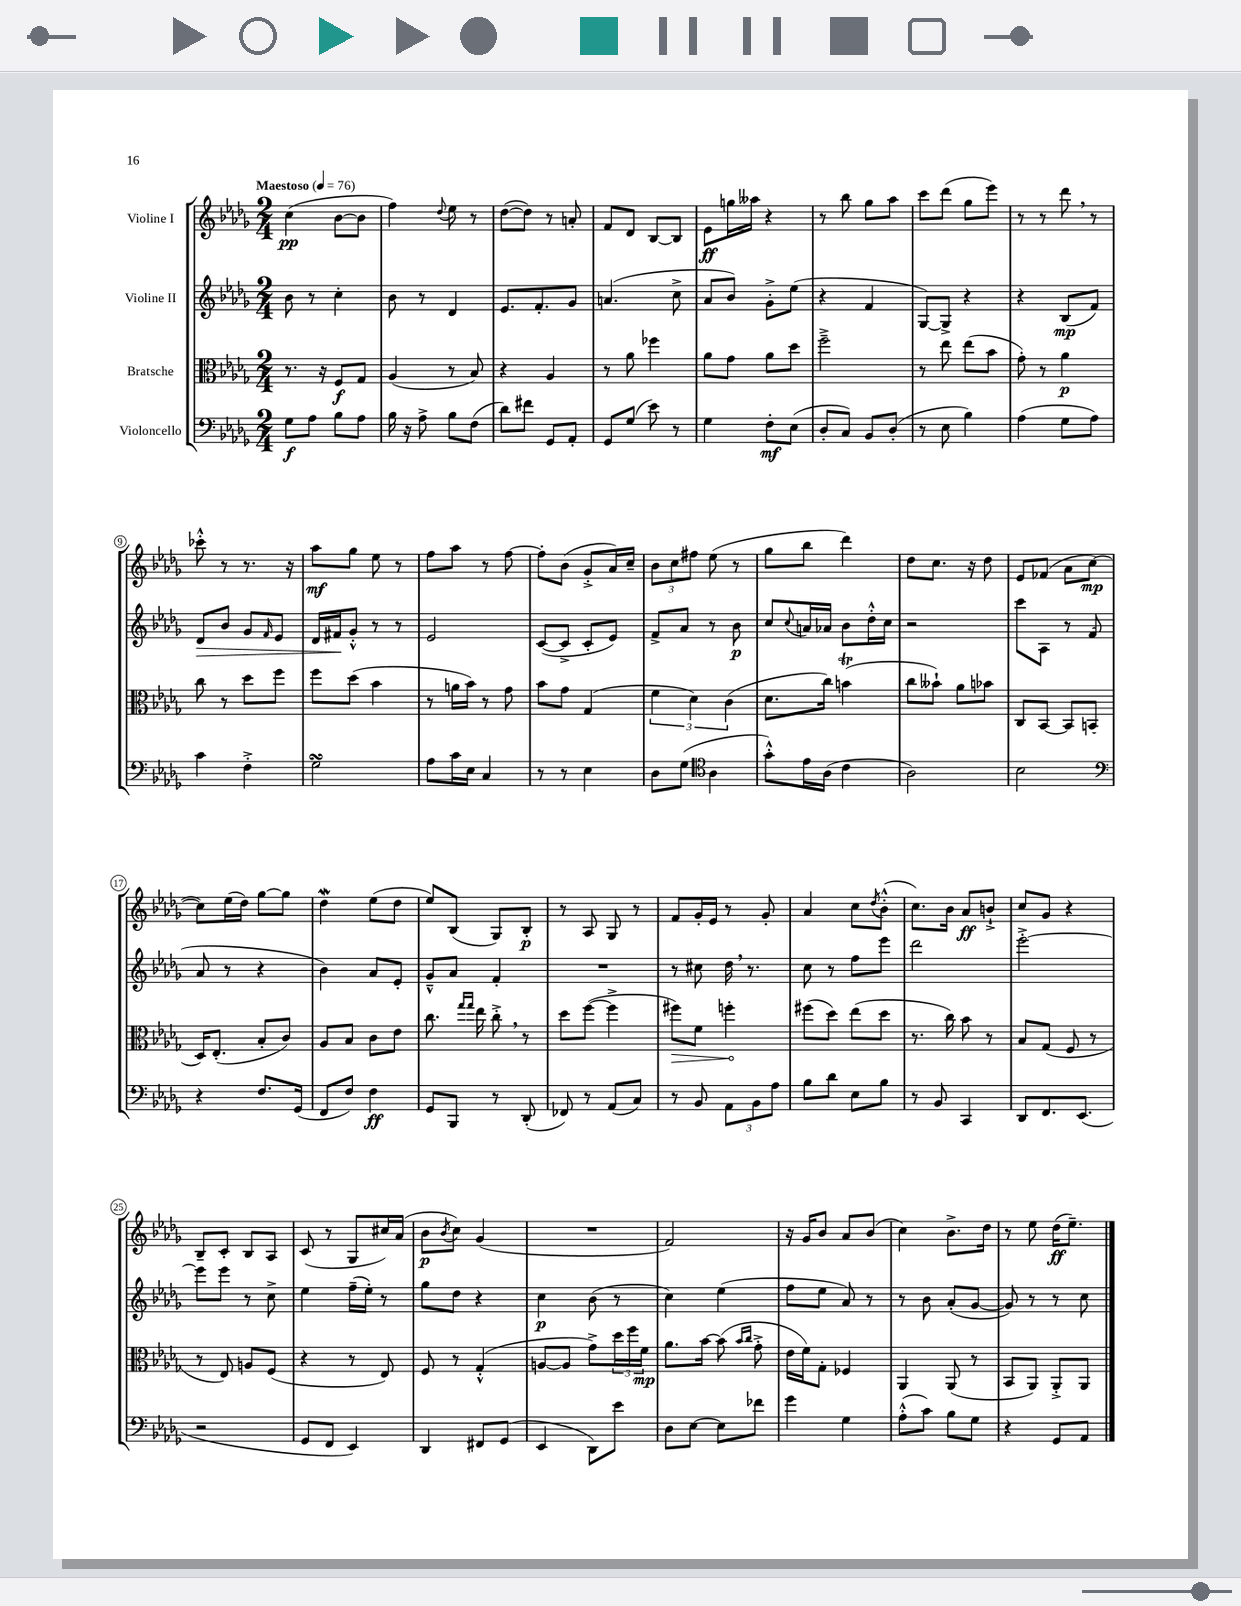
<<
\new StaffGroup <<
\new Staff = "s0" \with { instrumentName = "Violine I" } {
    \clef treble \key des \major \numericTimeSignature \time 2/4 \tempo "Maestoso" 4 = 76
    c''4\pp( bes'8~ bes'8 |
    f''4) \appoggiatura { des''8 } ees''8 r8 |
    des''8~( des''8) r8 a'8-. |
    f'8 des'8 bes8~ bes8 |
    ees'8\ff g''16 aeses''16 r4 |
    r8 bes''8 ges''8 aes''8 |
    c'''8 des'''8( ges''8 ees'''8) |
    r8 r8 des'''8 \breathe r8 |
    ces'''8-.-^ r8 r8. r16 |
    aes''8\mf ges''8 ees''8 r8 |
    f''8 aes''8 r8 f''8~ |
    f''8-. bes'8( ges'8-.-> aes'16) c''16-- |
    \tuplet 3/2 { bes'8 c''8 fis''8 } ees''8( r8 |
    ges''8 bes''8 des'''4) |
    des''8 c''8. r16 des''8 |
    ees'8 fes'8( aes'8 c''8~\mp |
    c''8) ees''16( des''16) ges''8~ ges''8 |
    des''4\mordent ees''8( des''8 |
    ees''8) bes8( ges8) bes8-.\p |
    r8 aes8 ges8 r8 |
    f'8 ges'16-. ees'16 r8 ges'8-. |
    aes'4 c''8 \acciaccatura { des''8 } bes'8-.-^( |
    c''8.) bes'16 aes'8\ff b'8-!-> |
    c''8 ges'8 r4 |
    bes8-- c'8-. bes8 aes8 |
    c'8( r8 ges8 cis''16) aes'16( |
    bes'8\p \acciaccatura { bes'8 } c''8) ges'4( |
    R2 |
    f'2) |
    r16 ges'16 bes'8 aes'8 bes'8( |
    c''4) bes'8.-> des''16 |
    r8 ees''8 des''16\ff( ees''8.--) \bar "|." |
}
\new Staff = "s1" \with { instrumentName = "Violine II" } {
    \clef treble \key des \major \numericTimeSignature \time 2/4
    bes'8 r8 c''4-. |
    bes'8 r8 des'4 |
    ees'8. f'8.-. ges'8 |
    a'4.( c''8-> |
    aes'8 bes'8) ges'8-.-> ees''8( |
    r4 f'4 |
    ges8~) ges8-> r4 |
    r4 bes8\mp( f'8) |
    des'8\> bes'8 ges'8 \grace { f'16 } ees'8 |
    des'16 fis'16\! ges'8-.-^ r8 r8 |
    ees'2 |
    c'8~( c'8-> c'8-. ees'8) |
    f'8-> aes'8 r8 bes'8\p |
    c''8 \appoggiatura { c''8 } a'16 aes'16 bes'8 des''16-.-^ c''16 |
    r2 |
    c'''8 aes8 r8 f'8( |
    aes'8 r8 r4 |
    bes'4) aes'8 ees'8-. |
    ges'8---^ aes'8 f'4-. |
    R2 |
    r8 cis''8 des''16 \breathe r8. |
    c''8 r8 f''8 ees'''8 |
    des'''2 |
    ees'''2~-.-> |
    ees'''8 ees'''8 r8 c''8-> |
    ees''4 f''16--( ees''16-.) r8 |
    ges''8 des''8 r4 |
    c''4\p bes'8( r8 |
    c''4) ees''4( |
    f''8 ees''8 aes'8) r8 |
    r8 bes'8 aes'8-.( ges'8~ |
    ges'8) r8 r8 c''8 \bar "|." |
}
\new Staff = "s2" \with { instrumentName = "Bratsche" } {
    \clef alto \key des \major \numericTimeSignature \time 2/4
    r8. r16 f8\f ges8 |
    aes4( r8 bes8) |
    r4 aes4 |
    r8 aes'8 fes''4 |
    aes'8 ges'8 aes'8 des''8 |
    f''2---> |
    r8 ees''8 ees''8( bes'8 |
    ges'8-.) r8 aes'4\p |
    c''8 r8 des''8 f''8 |
    f''8 des''8( bes'4 |
    r8 a'16 bes'16) r8 ges'8 |
    bes'8 ges'8 ges4( |
    \tuplet 3/2 { f'4 des'4) c'4( } |
    des'8. c''16) b'4\trill( |
    c''8 beses'8-!) aes'8 bes'8 |
    c8 bes,8~ bes,8 b,8( |
    des16) ees8.-.( bes8-. c'8) |
    aes8 bes8 c'8 ees'8 |
    c''8. \grace { ges''16 ges''16 } ees''16 c''8-.-> \breathe r8 |
    des''8 f''8~( f''4-> |
    \once \override Hairpin.circled-tip = ##t fis''8\>) f'8 f''4-.\! |
    fis''8( des''8) ees''8( des''8 |
    r8. c''16) bes'8 r8 |
    bes8 ges8( f8 r8 |
    r8 ees8) a8 f8( |
    r4 r8 ees8) |
    f8 r8 ges4-.-^( |
    a8~ a8 ges'8->) \tuplet 3/2 { des''16 f''16 f'16\mp } |
    aes'8. bes'16~ bes'8( \grace { bes'16 c''16 } ges'8-.-> |
    ees'16 f'16) ges8-. fes4 |
    aes,4 aes,8( r8 |
    bes,8 aes,8) aes,8-.-> aes,8 \bar "|." |
}
\new Staff = "s3" \with { instrumentName = "Violoncello" } {
    \clef bass \key des \major \numericTimeSignature \time 2/4
    ges8\f aes8 bes8 aes8 |
    bes16 r16 aes8-> bes8 f8( |
    des'8) fis'8 ges,8 aes,8-. |
    ges,8 ges8( ees'8) r8 |
    ges4 f8-.\mf ees8( |
    des8-. c8) bes,8 des8-.( |
    r8 ees8 bes4) |
    aes4( ges8 aes8) |
    c'4 f4-.-> |
    ges2\turn |
    aes8 c'16 ees16 c4 |
    r8 r8 ees4 |
    des8 ges8( \clef tenor aes4 |
    ges'8-.-^) ees'16 aes16( c'4 |
    aes2) |
    bes2 |
    \clef bass r4 f8. ges,16( |
    f,8 f8) f4\ff |
    ges,8 bes,,8 r8 des,8-.( |
    fes,8) r8 aes,8( c8) |
    r8 bes,8 \tuplet 3/2 { aes,8 bes,8 aes8 } |
    bes8 des'8 ees8 bes8 |
    r8 bes,8 c,4 |
    des,8 f,8. ees,8.( |
    r2 |
    ges,8 f,8 ees,4) |
    des,4 fis,8 ges,8( |
    ees,4 des,8) ees'8 |
    des8 ees8~ ees8 fes'8 |
    ges'4 ges4 |
    aes8-.-^( c'8) bes8 ges8 |
    r4 ges,8 aes,8 \bar "|." |
}
>>
>>
\layout { \context { \Score \override BarNumber.stencil = #(make-stencil-circler 0.1 0.3 ly:text-interface::print) } }
